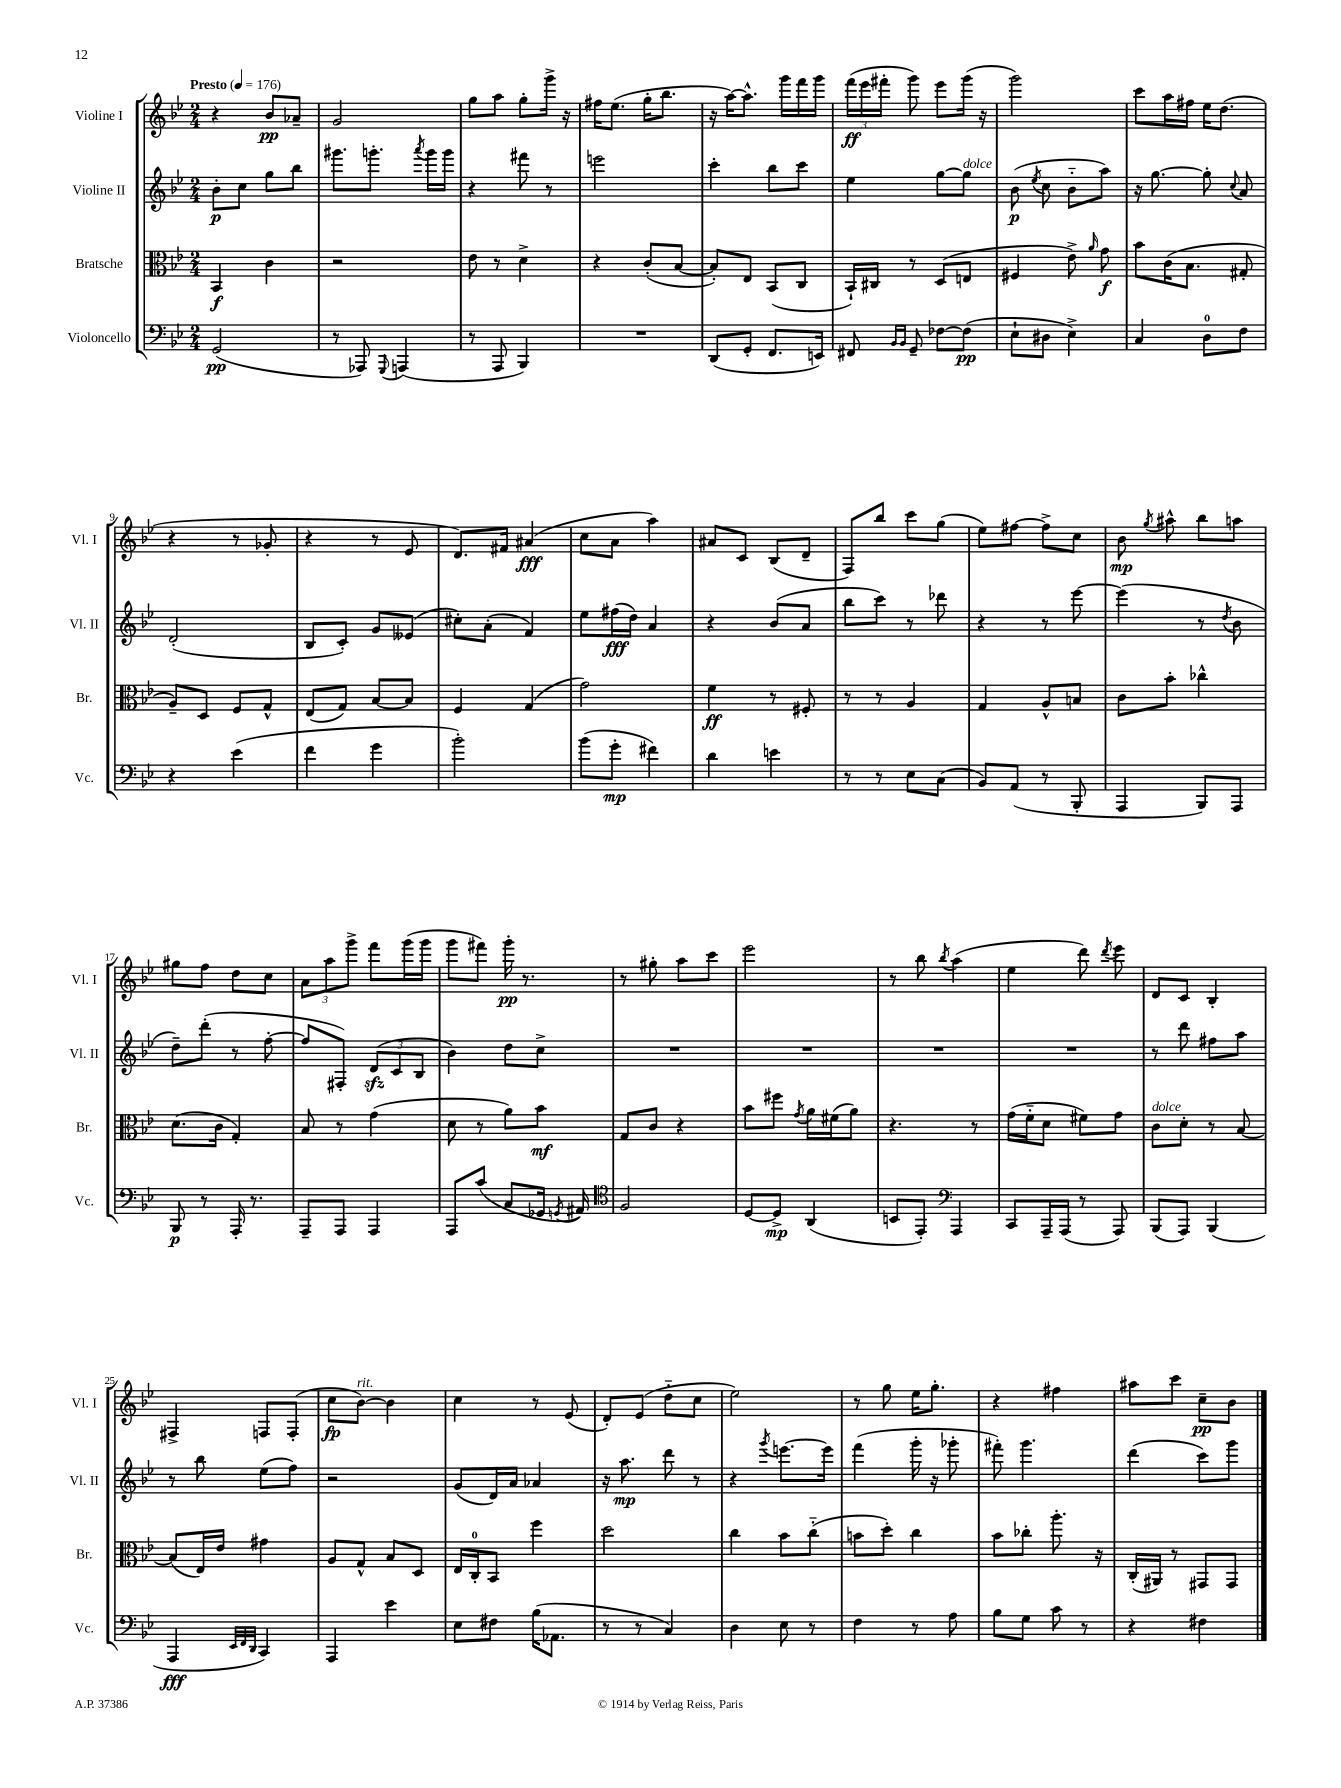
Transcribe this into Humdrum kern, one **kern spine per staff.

**kern	**dynam	**kern	**dynam	**kern	**dynam	**kern	**dynam
*part4	*part4	*part3	*part3	*part2	*part2	*part1	*part1
*staff4	*staff4	*staff3	*staff3	*staff2	*staff2	*staff1	*staff1
*I"Violoncello	*	*I"Bratsche	*	*I"Violine II	*	*I"Violine I	*
*I'Vc.	*	*I'Br.	*	*I'Vl. II	*	*I'Vl. I	*
*clefF4	*	*clefC3	*	*clefG2	*	*clefG2	*
*k[b-e-]	*	*k[b-e-]	*	*k[b-e-]	*	*k[b-e-]	*
*M2/4	*	*M2/4	*	*M2/4	*	*M2/4	*
*MM176	*	*MM176	*	*MM176	*	*MM176	*
=1	=1	=1	=1	=1	=1	=1	=1
!	!	!	!	!	!	!LO:TX:a:B:t=Presto	!
(2GG/	pp	4BB-/	f	8b-'\L	p	4r	.
.	.	.	.	8cc\J	.	.	.
.	.	4c\	.	8gg\L	.	8b-/L	pp
.	.	.	.	8bb-\J	.	8a-X~/J	.
=2	=2	=2	=2	=2	=2	=2	=2
8r	.	2r	.	8.ggg#X\L	.	2g/	.
8AAA-X/)	.	.	.	.	.	.	.
.	.	.	.	8.gggn'\J	.	.	.
8qqGGG/	.	.	.	.	.	.	.
(4AAAn/	.	.	.	.	.	.	.
.	.	.	.	8qaaa/	.	.	.
.	.	.	.	16ggg\LL	.	.	.
.	.	.	.	16ggg\JJ	.	.	.
=3	=3	=3	=3	=3	=3	=3	=3
8r	.	8e-\	.	4r	.	8gg\L	.
8AAA/	.	8r	.	.	.	8aa\J	.
4BBB-/)	.	4d^\	.	8fff#X\	.	8gg'\L	.
.	.	.	.	8r	.	16ggg^\Jk	.
.	.	.	.	.	.	16r	.
=4	=4	=4	=4	=4	=4	=4	=4
2r	.	4r	.	2eeen\	.	16ff#X\KL	.
.	.	.	.	.	.	(8.ee-\J	.
.	.	(8c'/L	.	.	.	16gg'\KL	.
.	.	.	.	.	.	8.bb-\J	.
.	.	[8B-/J	.	.	.	.	.
=5	=5	=5	=5	=5	=5	=5	=5
(8DD/L	.	8B-'/L])	.	4ccc'\	.	16r	.
.	.	.	.	.	.	[16aa\KL)	.
8GG'/J	.	8E-/J	.	.	.	8.aa^^\J]	.
8.FF/L	.	(8BB-/L	.	8bb-\L	.	.	.
.	.	.	.	.	.	16ggg\LL	.
.	.	8C/J	.	8ccc\J	.	16fff\	.
16EEn/Jk)	.	.	.	.	.	16ggg\JJ	.
=6	=6	=6	=6	=6	=6	=6	=6
8FF#X/	.	16BB-`/LL)	.	4ee-\	.	(24fff\LL	ff
.	.	.	.	.	.	24eee-\	.
.	.	16C#X/JJ	.	.	.	.	.
.	.	.	.	.	.	24fff#X'\JJ	.
16qqBB-/LL	.	.	.	.	.	.	.
16qqBB-/JJ	.	.	.	.	.	.	.
8GG~/	.	8r	.	.	.	8ggg\)	.
[8F-X\L	.	(8D/L	.	[8gg\L	.	8eee-\L	.
!	!	!	!	!LO:TX:a:i:t=dolce	!	!	!
(8F-\J]	pp	8En/J	.	8gg\J]	.	(16ggg\Jk	.
.	.	.	.	.	.	16r	.
=7	=7	=7	=7	=7	=7	=7	=7
8E-`\L	.	4F#X/	.	(8b-\	p	2ggg\)	.
.	.	.	.	8qee-/	.	.	.
8D#X\J	.	.	.	8cc\	.	.	.
4E-^\)	.	8e-^\)	.	8b-\L	.	.	.
.	.	16qqa/	.	.	.	.	.
.	.	8g\	f	8aa\J)	.	.	.
=8	=8	=8	=8	=8	=8	=8	=8
4C/	.	8b-\L	.	16r	.	8ccc\L	.
.	.	.	.	[8.gg\	.	.	.
.	.	(16c\K	.	.	.	16aa\L	.
.	.	8.B-\J	.	.	.	16ff#X\JJ	.
8D\L	.	.	.	8gg'\]	.	16ee-\KL	.
.	.	.	.	.	.	(8.dd\J	.
.	.	.	.	8qqcc/	.	.	.
8F\J	.	8G#X'/	.	8a/	.	.	.
!!LO:LB:g=z
=9	=9	=9	=9	=9	=9	=9	=9
4r	.	8A~/L)	.	(2d'/	.	4r	.
.	.	8D/J	.	.	.	.	.
(4e-\	.	8F/L	.	.	.	8r	.
.	.	8G^^/J	.	.	.	8g-X'/	.
=10	=10	=10	=10	=10	=10	=10	=10
4f\	.	(8E-/L	.	8B-/L	.	4r	.
.	.	8G/J)	.	8c'/J)	.	.	.
4g\	.	[8B-/L	.	8g/L	.	8r	.
.	.	8B-/J]	.	(8e--X/J	.	8e-/	.
=11	=11	=11	=11	=11	=11	=11	=11
2b-'\)	.	4F/	.	8cc#X'\L)	.	8.d/L)	.
.	.	.	.	(8a'\J	.	.	.
.	.	.	.	.	.	16f#X/Jk	.
.	.	(4G/	.	4f/)	.	(4a#X/	fff
=12	=12	=12	=12	=12	=12	=12	=12
(8b-\L	.	2g\)	.	8ee-\L	.	8cc\L	.
8g'\J	mp	.	.	(16ff#X\L	fff	8a\J	.
.	.	.	.	16dd\JJ)	.	.	.
4f#X\)	.	.	.	4a/	.	4aa\)	.
=13	=13	=13	=13	=13	=13	=13	=13
4d\	.	4f\	ff	4r	.	8a#X/L	.
.	.	.	.	.	.	8c/J	.
4en\	.	8r	.	(8b-/L	.	(8B-/L	.
.	.	8F#X'/	.	8a/J	.	8d~/J	.
=14	=14	=14	=14	=14	=14	=14	=14
8r	.	8r	.	8bb-\L	.	8F/L)	.
8r	.	8r	.	8ccc\J)	.	8bb-/J	.
8E-\L	.	4A/	.	8r	.	8ccc\L	.
(8C\J	.	.	.	8ddd-X\	.	(8gg\J	.
=15	=15	=15	=15	=15	=15	=15	=15
8BB-/L)	.	4G/	.	4r	.	8ee-\L)	.
(8AA/J	.	.	.	.	.	[8ff#X\J	.
8r	.	8A^^/L	.	8r	.	8ff#^\L]	.
8BBB-'/	.	8Bn/J	.	[8eee-\	.	8cc\J	.
=16	=16	=16	=16	=16	=16	=16	=16
4AAA/	.	8c\L	.	(4eee-\]	.	8b-\	mp
.	.	.	.	.	.	8qgg/	.
.	.	8b-'\J	.	.	.	8aa#X^^\	.
8BBB-/L)	.	4cc-X^^\	.	8r	.	8bb-\L	.
.	.	.	.	8qdd/	.	.	.
8AAA/J	.	.	.	8b-\	.	8aan\J	.
!!LO:LB:g=z
=17	=17	=17	=17	=17	=17	=17	=17
8BBB-/	p	(8.d\L	.	8dd~\L)	.	8gg#X\L	.
8r	.	.	.	(8ddd'\J	.	8ff\J	.
.	.	16c\Jk	.	.	.	.	.
16AAA'/	.	4G'/)	.	8r	.	8dd\L	.
8.r	.	.	.	.	.	.	.
.	.	.	.	[8ff'\	.	8cc\J	.
=18	=18	=18	=18	=18	=18	=18	=18
8AAA~/L	.	8B-/	.	8ff/L]	.	12a\L	.
.	.	.	.	.	.	12aa\	.
8AAA/J	.	8r	.	8F#X'/J)	.	.	.
.	.	.	.	.	.	12ggg^\J	.
4AAA/	.	(4g\	.	(12dzz/L	.	8fff\L	.
.	.	.	.	12c/	.	.	.
.	.	.	.	.	.	(16ggg\L	.
.	.	.	.	12B-/J	.	.	.
.	.	.	.	.	.	16ggg\JJ	.
=19	=19	=19	=19	=19	=19	=19	=19
8AAA/L	.	8d\	.	4b-\)	.	8ggg\L	.
(8c/J	.	8r	.	.	.	8fff#X\J)	.
8C/L	.	8a\L)	.	8dd\L	.	16ggg'\	pp
.	.	.	.	.	.	8.r	.
16GG-X/Jk	.	8b-\J	mf	8cc^\J	.	.	.
8qGGn/	.	.	.	.	.	.	.
16AA#X/)	.	.	.	.	.	.	.
=20	=20	=20	=20	=20	=20	=20	=20
*clefC4	*	*	*	*	*	*	*
2F/	.	8G/L	.	2r	.	8r	.
.	.	8c/J	.	.	.	8gg#X'\	.
.	.	4r	.	.	.	8aa\L	.
.	.	.	.	.	.	8ccc\J	.
=21	=21	=21	=21	=21	=21	=21	=21
[8D/L	.	8b-\L	.	2r	.	2eee-\	.
8D^/J]	mp	8ff#X\J	.	.	.	.	.
.	.	8qg/	.	.	.	.	.
(4AA/	.	16a\LL	.	.	.	.	.
.	.	(16f#X\J	.	.	.	.	.
.	.	8a\J)	.	.	.	.	.
=22	=22	=22	=22	=22	=22	=22	=22
8BBn/L	.	4.r	.	2r	.	8r	.
8EE-'/J)	.	.	.	.	.	8bb-\	.
*clefF4	*	*	*	*	*	*	*
.	.	.	.	.	.	8qbb-/	.
4AAA/	.	.	.	.	.	(4aa\	.
.	.	8r	.	.	.	.	.
=23	=23	=23	=23	=23	=23	=23	=23
8CC/L	.	(16g\LL	.	2r	.	4ee-\	.
.	.	16f\J	.	.	.	.	.
16AAA~/L	.	8d\J	.	.	.	.	.
(16AAA/JJ	.	.	.	.	.	.	.
8r	.	8f#X\L)	.	.	.	8ddd\)	.
.	.	.	.	.	.	8qddd/	.
8AAA/)	.	8g\J	.	.	.	8eee-\	.
=24	=24	=24	=24	=24	=24	=24	=24
!	!	!LO:TX:a:i:t=dolce	!	!	!	!	!
(8BBB-/L	.	8c\L	.	8r	.	8d/L	.
8AAA/J)	.	8d'\J	.	8ddd\	.	8c/J	.
(4BBB-/	.	8r	.	8ff#X\L	.	4B-'/	.
.	.	[8B-/	.	8aa\J	.	.	.
!!LO:LB:g=z
=25	=25	=25	=25	=25	=25	=25	=25
4AAA/	fff	(8B-/L]	.	8r	.	4F#X^/	.
.	.	16E-/L)	.	8bb-\	.	.	.
.	.	16e-/JJ	.	.	.	.	.
32qqEE-/LLL	.	.	.	.	.	.	.
32qqFF/	.	.	.	.	.	.	.
32qqDD/JJJ	.	.	.	.	.	.	.
4CC/)	.	4g#X\	.	(8ee-\L	.	8Fn/L	.
.	.	.	.	8ff\J)	.	(8F'/J	.
=26	=26	=26	=26	=26	=26	=26	=26
4AAA/	.	8A/L	.	2r	.	8cc\L	fp
!	!	!	!	!	!	!LO:TX:a:i:t=rit.	!
.	.	8G^^/J	.	.	.	[8b-\J)	.
4e-\	.	8B-/L	.	.	.	4b-\]	.
.	.	8D/J	.	.	.	.	.
=27	=27	=27	=27	=27	=27	=27	=27
8E-\L	.	16E-/LL	.	(8g/L	.	4cc\	.
.	.	16C'/J	.	.	.	.	.
8F#X\J	.	8BB-/J	.	16d/L)	.	.	.
.	.	.	.	16a/JJ	.	.	.
(16B-\KL	.	4ff\	.	4a-X/	.	8r	.
8.AA-X\J	.	.	.	.	.	.	.
.	.	.	.	.	.	(8e-/	.
=28	=28	=28	=28	=28	=28	=28	=28
8r	.	2dd\	.	16r	.	8d'/L)	.
.	.	.	.	8.aa\	mp	.	.
8r	.	.	.	.	.	(8e-/J	.
4C/)	.	.	.	8ddd\	.	8dd\L	.
.	.	.	.	8r	.	8cc\J	.
=29	=29	=29	=29	=29	=29	=29	=29
4D\	.	4cc\	.	4r	.	2ee-\)	.
.	.	.	.	8qggg/	.	.	.
8E-\	.	8b-\L	.	[8.eeen\L	.	.	.
8r	.	(8cc\J	.	.	.	.	.
.	.	.	.	16eee\Jk]	.	.	.
=30	=30	=30	=30	=30	=30	=30	=30
4F\	.	8bn\L	.	(4fff\	.	8r	.
.	.	8dd'\J)	.	.	.	8gg\	.
8r	.	4cc\	.	16ggg'\	.	16ee-\KL	.
.	.	.	.	16r	.	8.gg'\J	.
8A\	.	.	.	8ggg-X'\	.	.	.
=31	=31	=31	=31	=31	=31	=31	=31
8B-\L	.	8b-\L	.	8fff#X'\)	.	4r	.
8G\J	.	8cc-X'\J	.	4.ggg\	.	.	.
8c\	.	8.aa'\	.	.	.	4ff#X\	.
8r	.	.	.	.	.	.	.
.	.	16r	.	.	.	.	.
=32	=32	=32	=32	=32	=32	=32	=32
4r	.	(16C'/LL	.	(4ddd\	.	8aa#X\L	.
.	.	16AA#X/JJ)	.	.	.	.	.
.	.	8r	.	.	.	8ccc\J	.
4F#X\	.	8GG#X/L	.	8ccc\L)	.	8cc~\L	pp
.	.	8GG#/J	.	8ggg\J	.	8b-\J	.
==	==	==	==	==	==	==	==
*-	*-	*-	*-	*-	*-	*-	*-
